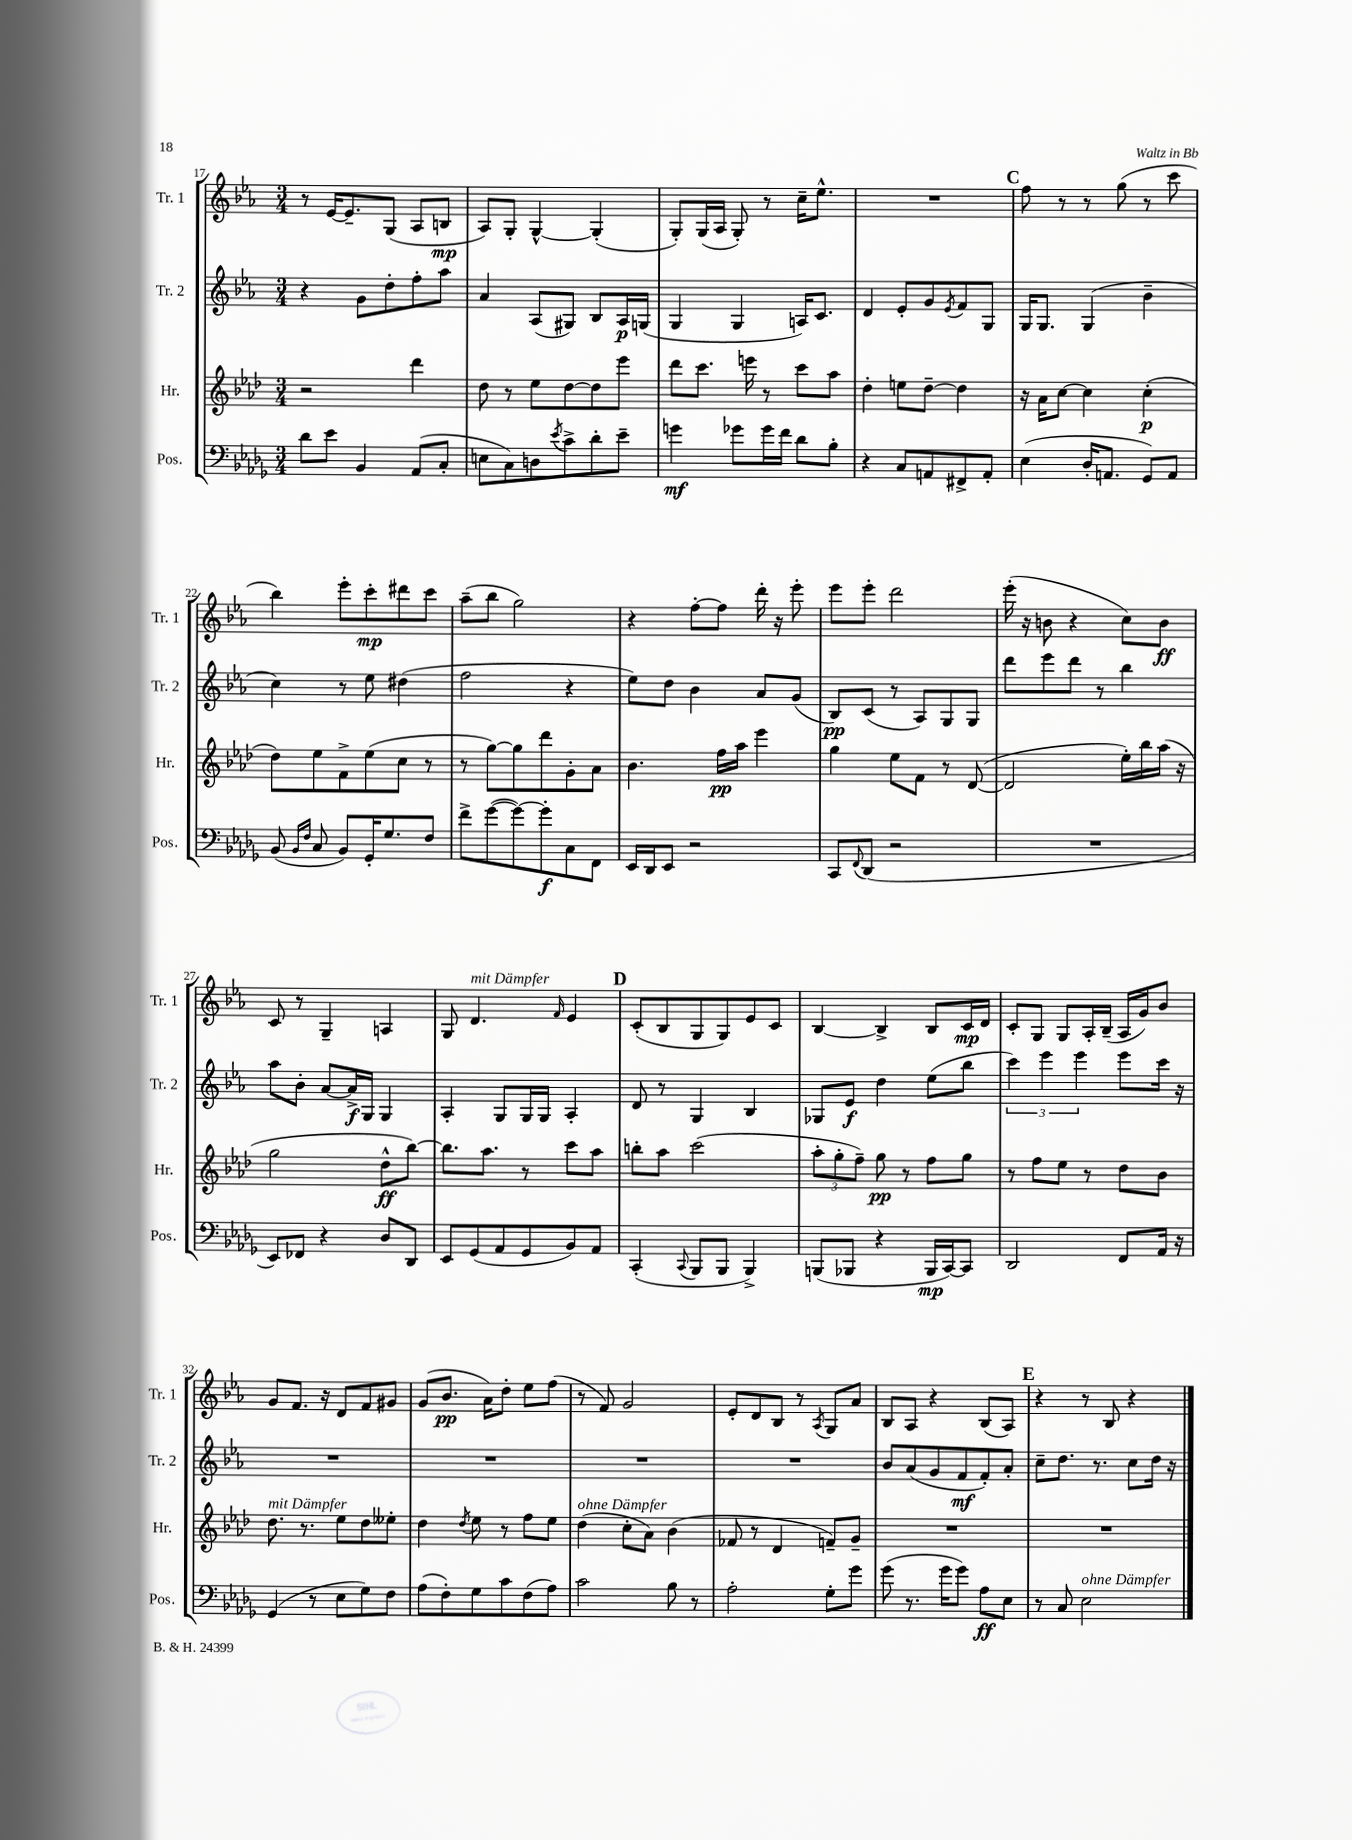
<<
\new StaffGroup <<
\new Staff = "s0" \with { instrumentName = "Tr. 1" shortInstrumentName = "Tr. 1" } {
    \clef treble \key ees \major \numericTimeSignature \time 3/4
    r8 ees'16~ ees'8.-- g8( aes8 b8\mp |
    aes8) g8-. g4~-^ g4-.( |
    g8-.) g16( aes16 g8-.) r8 c''16-- ees''8.-^ |
    R2. |
    \mark \markup { \bold "C" } f''8 r8 r8 g''8( r8 c'''8 |
    bes''4) ees'''8-. c'''8-.\mp dis'''8 c'''8 |
    aes''8--( bes''8 g''2) |
    r4 f''8~-. f''8 d'''16-. r16 ees'''8-. |
    ees'''8 ees'''8-. d'''2 |
    ees'''16-.( r16 b'8 r4 c''8) b'8\ff |
    c'8 r8 g4-- a4 |
    g8 d'4.^\markup { \italic "mit Dämpfer" } \grace { f'16 } ees'4 |
    \mark \markup { \bold "D" } c'8-.( bes8 g8 g8) ees'8 c'8 |
    bes4~ bes4-> bes8 c'16\mp d'16 |
    c'8-. g8 g8 aes16-. bes16--( aes16 g'16) bes'8 |
    g'8 f'8. r16 d'8 f'8 gis'8 |
    g'8( bes'8.\pp aes'16) d''8-. ees''8 f''8( |
    r8 f'8) g'2 |
    ees'8-. d'8 bes8 r8 \acciaccatura { aes8 } g8 aes'8 |
    bes8 aes8 r4 bes8( aes8) |
    \mark \markup { \bold "E" } r4 r8 bes8 r4 \bar "|." |
}
\new Staff = "s1" \with { instrumentName = "Tr. 2" shortInstrumentName = "Tr. 2" } {
    \clef treble \key ees \major \numericTimeSignature \time 3/4
    r4 g'8 d''8-. f''8-. aes''8 |
    aes'4 aes8( gis8) bes8 aes16\p g16( |
    g4 g4 a16) c'8. |
    d'4 ees'8-. g'8 \acciaccatura { ees'8 } f'8 g8 |
    \mark \markup { \bold "C" } g16 g8. g4( bes'4-- |
    c''4) r8 ees''8 dis''4( |
    f''2 r4 |
    ees''8) d''8 bes'4 aes'8 g'8( |
    bes8\pp) c'8( r8 aes8) g8 g8 |
    d'''8 ees'''8 d'''8 r8 bes''4 |
    aes''8 bes'8-. aes'8~ aes'16->\f g16 g4 |
    aes4-. g8 g16 g16 aes4-. |
    \mark \markup { \bold "D" } d'8 r8 g4 bes4 |
    ges8 ees'8\f d''4 ees''8( bes''8 |
    \tuplet 3/2 { c'''4) ees'''4 ees'''4 } ees'''8 c'''16 r16 |
    R2. |
    R2. |
    R2. |
    R2. |
    bes'8 aes'8( g'8 f'8\mf f'8-.) aes'8-. |
    \mark \markup { \bold "E" } c''8-- d''8. r8. c''8 d''16 r16 \bar "|." |
}
\new Staff = "s2" \with { instrumentName = "Hr." shortInstrumentName = "Hr." } {
    \clef treble \key aes \major \numericTimeSignature \time 3/4
    r2 des'''4 |
    des''8 r8 ees''8 des''8~ des''8 ees'''8 |
    des'''8 c'''8. e'''16 r8 c'''8 aes''8 |
    des''4-. e''8 des''8~-- des''4 |
    \mark \markup { \bold "C" } r16 aes'16 c''8~ c''4 c''4-.\p( |
    des''8) ees''8 f'8-> ees''8( c''8 r8 |
    r8 g''8~) g''8 des'''8 g'8-. aes'8 |
    bes'4. f''16\pp aes''16 ees'''4 |
    g''4 ees''8 f'8 r8 des'8~( |
    des'2 ees''16-.) bes''16 aes''16( r16 |
    g''2 des''8-^\ff bes''8~) |
    bes''8. aes''8. r8 c'''8 aes''8 |
    \mark \markup { \bold "D" } b''8-. aes''8 c'''2( |
    \tuplet 3/2 { aes''8-. g''8-. f''8--) } g''8\pp r8 f''8 g''8 |
    r8 f''8 ees''8 r8 des''8 bes'8 |
    des''8.^\markup { \italic "mit Dämpfer" } r8. ees''8 des''8 eeses''8-. |
    des''4 \acciaccatura { des''8 } ees''8 r8 f''8 ees''8 |
    des''4^\markup { \italic "ohne Dämpfer" }( c''8-. aes'8) bes'4( |
    fes'8 r8 des'4 f'8--) g'8-- |
    R2. |
    \mark \markup { \bold "E" } R2. \bar "|." |
}
\new Staff = "s3" \with { instrumentName = "Pos." shortInstrumentName = "Pos." } {
    \clef bass \key des \major \numericTimeSignature \time 3/4
    des'8 ees'8 bes,4 aes,8( c8-. |
    e8 c8) d8 \acciaccatura { ees'8 } c'8-> des'8-. ees'8-- |
    g'4\mf ges'8 ges'16 f'16 des'8 bes8-. |
    r4 c8 a,8 fis,8-> a,8-. |
    \mark \markup { \bold "C" } ees4( des16-. a,8. ges,8) a,8 |
    bes,8( \grace { bes,16 f16 } c8 bes,8) ges,16-. ges8. f8 |
    f'8-> ges'8~( ges'8~) ges'8-.\f c8 f,8 |
    ees,16 des,16 ees,8 r2 |
    c,8 \appoggiatura { f,8 } des,8( r2 |
    R2. |
    ees,8) fes,8 r4 des8 des,8 |
    ees,8 ges,8( aes,8 ges,8 bes,8) aes,8 |
    \mark \markup { \bold "D" } c,4-.( \appoggiatura { c,8 } bes,,8 bes,,8 bes,,4->) |
    b,,8( bes,,8 r4 bes,,16\mp c,16~) c,8 |
    des,2 f,8 aes,16 r16 |
    ges,4( r8 ees8 ges8) f8 |
    aes8( f8-.) ges8 c'8 f8( aes8) |
    c'2 bes8 r8 |
    aes2-. ges8-. ges'8 |
    ges'8( r8. ges'16 ges'8) aes8\ff ees8 |
    \mark \markup { \bold "E" } r8 c8 ees2^\markup { \italic "ohne Dämpfer" } \bar "|." |
}
>>
>>
\layout { \context { \Score currentBarNumber = #17 } }
